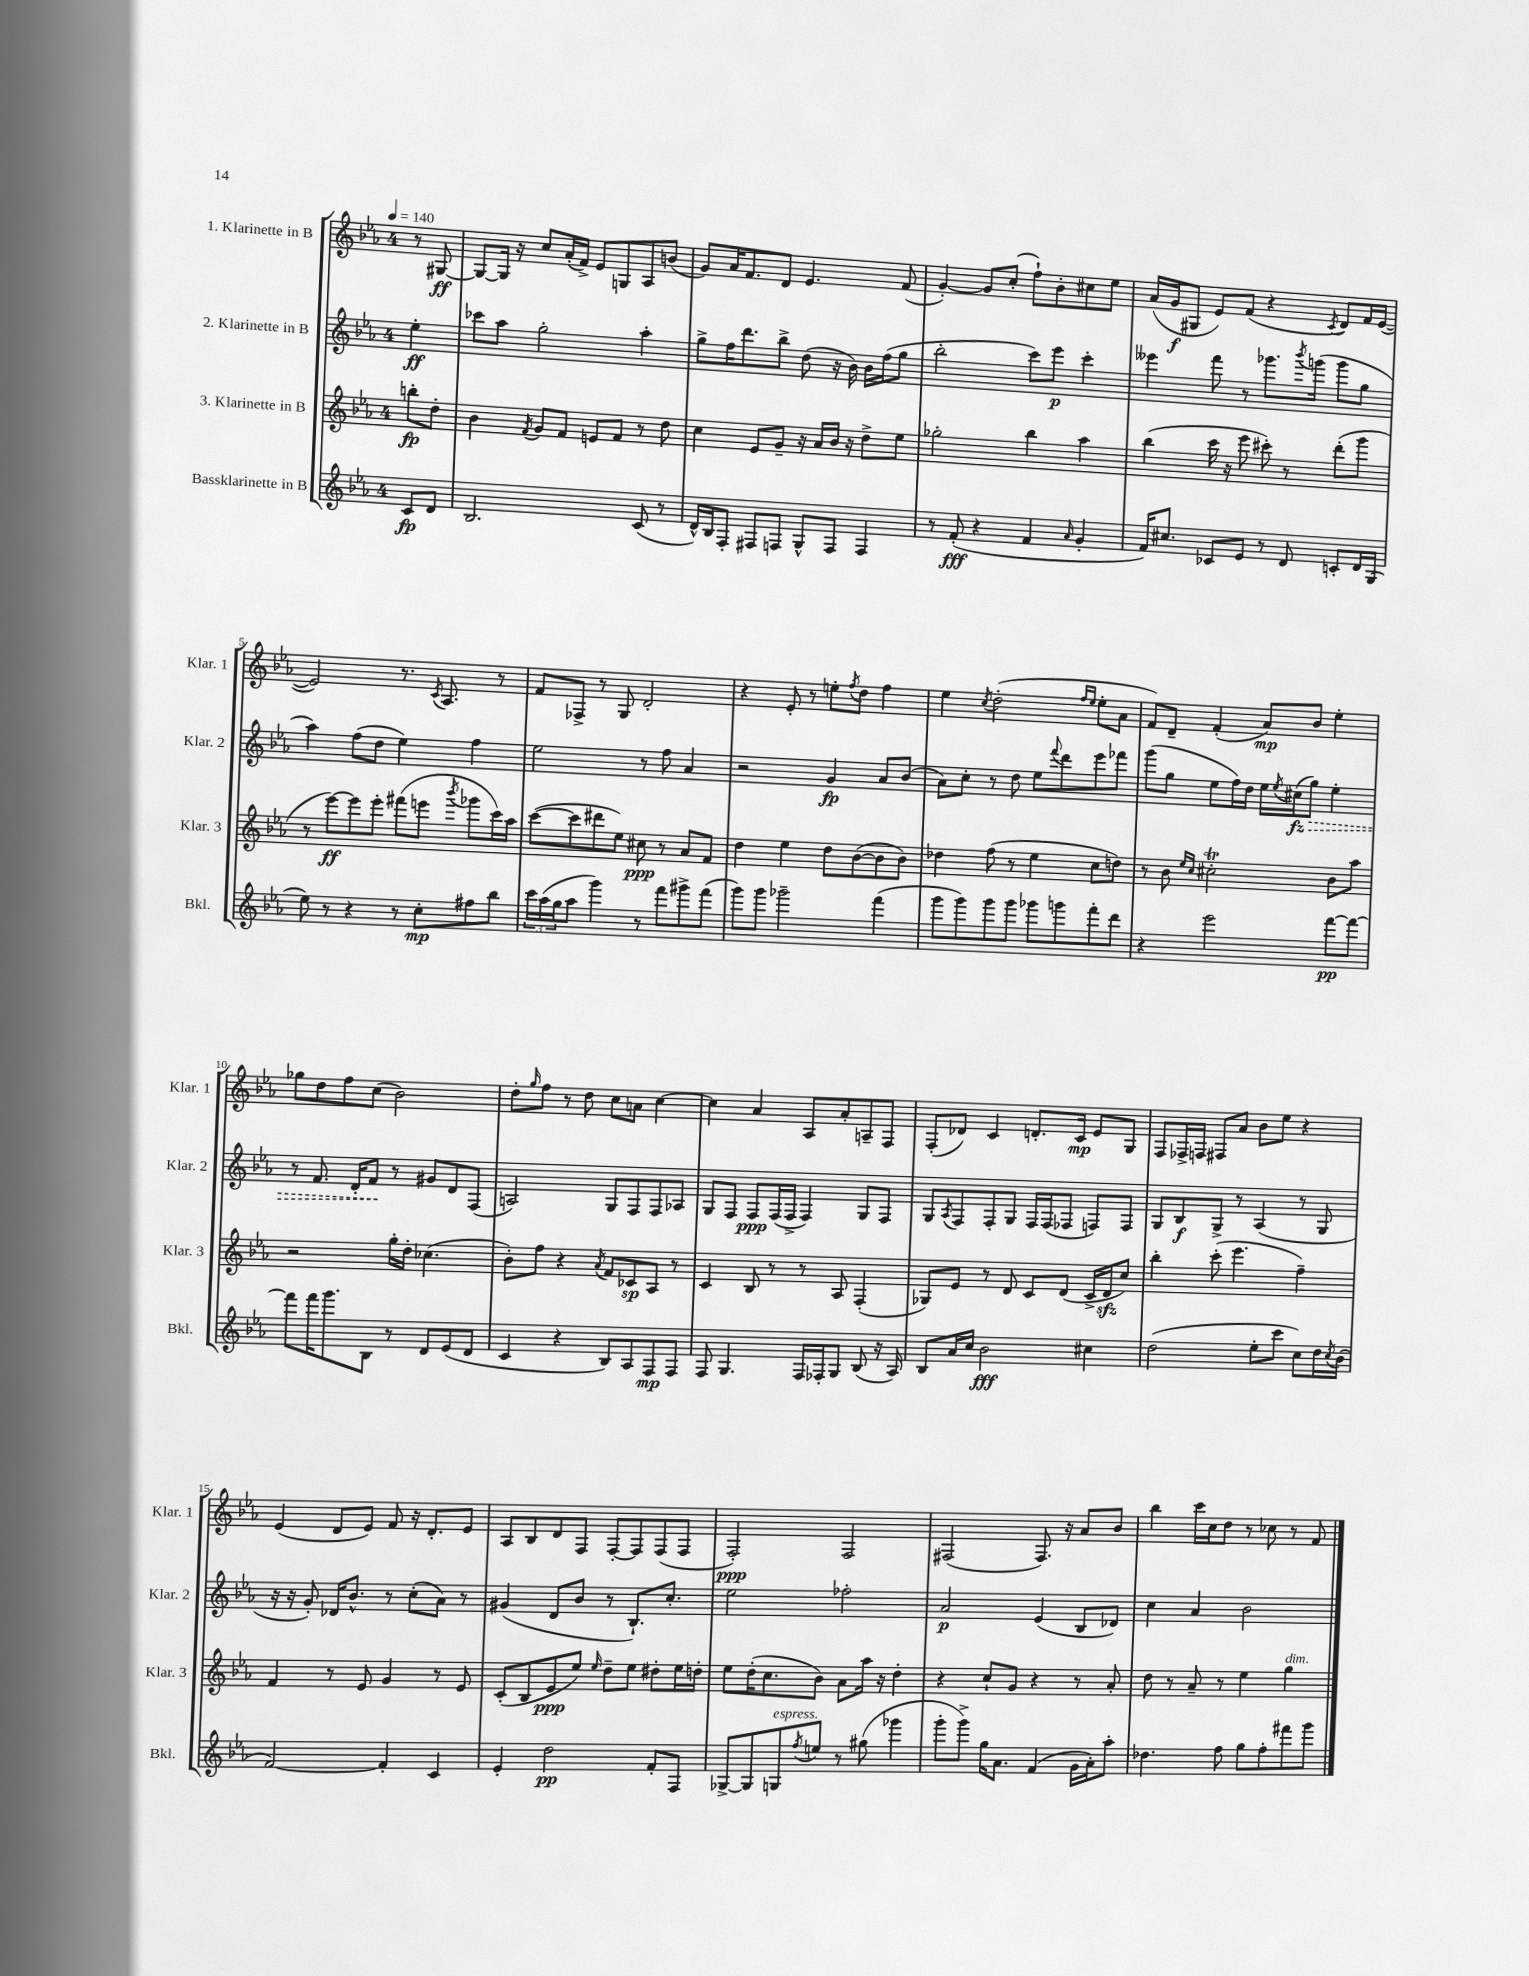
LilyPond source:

<<
\new StaffGroup <<
\new Staff = "s0" \with { instrumentName = "1. Klarinette in B" shortInstrumentName = "Klar. 1" } {
    \clef treble \key ees \major \once \override Staff.TimeSignature.style = #'single-digit \time 4/4 \partial 4 \tempo 4 = 140
    r8 gis8~\ff |
    gis8~ gis16 r16 c''8 aes'16-.( f'16->) ees'8 g8 aes8 b'8( |
    g'8) aes'16 f'8. d'8 ees'4. f'8( |
    g'4~-.) g'8 c''8-.( f''8-!) bes'8-. cis''8 ees''8 |
    aes'16( g'16\f gis8 ees'8) f'8( r4 \acciaccatura { c'8 } d'8) f'16 ees'16~( |
    ees'2) r8. \acciaccatura { c'8 } aes8. r8 |
    f'8 fes8-> r8 g8 d'2-. |
    r4 ees'8-. r8 e''8-. \acciaccatura { f''8 } d''8 f''4 |
    ees''4 \acciaccatura { c''8 } d''2-.( \grace { f''16 ees''16 } ees''8-. aes'8 |
    f'8) d'8-- f'4-.( aes'8\mp) bes'8 ees''4-. |
    ges''8 d''8 f''8 c''8( bes'2) |
    d''8-. \grace { g''16 } f''8 r8 d''8 c''8 a'8 c''4~ |
    c''4 aes'4 aes8 aes'8-. a8-- f8 |
    f8-.( des'8) c'4 d'8.-. c'16\mp ees'8 g8 |
    f8 fes16-> f16 fis8 aes'8 bes'8 ees''8 r4 |
    ees'4( d'8 ees'8) f'8 r16 d'8.-. ees'8 |
    aes8 bes8 d'8 f8 f8~-. f8 f8( f8 |
    f2-.\ppp) f2 |
    fis2( fis8.) r16 aes'8 bes'8 |
    bes''4 c'''16 c''16 d''8 r8 ces''8 r8 f'8 \bar "|." |
}
\new Staff = "s1" \with { instrumentName = "2. Klarinette in B" shortInstrumentName = "Klar. 2" } {
    \clef treble \key ees \major \once \override Staff.TimeSignature.style = #'single-digit \time 4/4 \partial 4
    ees''4-.\ff |
    ces'''8 aes''8 g''2-. aes''4-. |
    g''8-> f''16 d'''8. bes''8-> d''8( r16 bes'16) bes'16 f''16( g''8 |
    bes''2-. c'''8) ees'''8\p c'''4-. |
    eeses'''4 f'''8 r8 ges'''8. \acciaccatura { bes'''8 } g'''16( g'''8 g''8 |
    aes''4) f''8( d''8 ees''4) f''4 |
    ees''2 r8 f''8 aes'4 |
    r2 g'4\fp aes'8 bes'8( |
    aes'8) c''8-. r8 d''8 ees''8 \appoggiatura { f'''8 } d'''8 ees'''8 fes'''8 |
    g'''8( g''8 ees''8 f''16) d''16 ees''16 \acciaccatura { ees''8 } cis''16\fz( \once \override Hairpin.style = #'dashed-line g''8\>) ees''4-. |
    r8 f'8. d'16-. f'8\! r8 gis'8 d'8 f8( |
    a2) g8 f8 f8 aes8 |
    g8 f8 f8\ppp f16( f16-> f4) g8 f8 |
    g8 \acciaccatura { aes8 } f8 f8-. g8 f16 f16( fes8 f8) f8 |
    g8 bes8\f g8-> r8 aes4( r8 g8 |
    r16 r16 g'8-.) des'16 bes'8.-^ r8 c''8-.( aes'8) r8 |
    gis'4( d'8 bes'8 r8 bes8.-!) c''8.-. |
    ees''2 fes''2-. |
    aes'2\p ees'4( bes8 des'8) |
    c''4 aes'4 bes'2 \bar "|." |
}
\new Staff = "s2" \with { instrumentName = "3. Klarinette in B" shortInstrumentName = "Klar. 3" } {
    \clef treble \key ees \major \once \override Staff.TimeSignature.style = #'single-digit \time 4/4 \partial 4
    b''8-.\fp d''8-. |
    bes'4 \acciaccatura { f'8 } g'8 f'8 e'8 f'8 r8 d''8 |
    c''4 ees'8 g'8-- r16 aes'16 bes'16 r16 d''8-> ees''8 |
    ges''2-. bes''4 aes''4 |
    bes''4( c'''16 r16 ees'''8 cis'''8-.) r8 d'''8-.( g'''8 |
    r8 ees'''8~\ff) ees'''8 ees'''8-. fis'''8( e'''8 \acciaccatura { bes'''8 } ges'''8 c'''16) aes''16 |
    c'''8~( c'''8 dis'''8 ees''8) cis''8\ppp r8 aes'8 f'8 |
    d''4 ees''4 d''8 bes'8~( bes'8 bes'8) |
    des''4 f''8( r8 ees''4 c''8 d''8) |
    r8 bes'8 \grace { ees''16 c''16 } cis''2-.\trill bes'8 aes''8 |
    r2 g''16-. d''16-. ces''4.( |
    bes'8-.) f''8 r4 \acciaccatura { aes'8 } f'8 ces'8\sp aes8 r8 |
    c'4 bes8 r8 r8 aes8 f4-.( |
    ges8) ees'8 r8 d'8 c'8 d'8( c'16-> d'16\sfz c''8) |
    bes''4-. c'''8-.( ees'''4. f''4--) |
    f'4 r8 ees'8 g'4 r8 ees'8 |
    c'8-.( bes8 ees'8\ppp ees''8) \grace { ees''16 } d''8-- ees''8 dis''8-. ees''16 d''16-. |
    ees''8 d''16-.( c''8. bes'8) aes'8 aes''16 r16 d''4-. |
    r4 c''8-! g'8 r4 r8 aes'8-. |
    d''8 r8 aes'8-- r8 ees''4 g''4^\markup { \italic "dim." } \bar "|." |
}
\new Staff = "s3" \with { instrumentName = "Bassklarinette in B" shortInstrumentName = "Bkl." } {
    \clef treble \key ees \major \once \override Staff.TimeSignature.style = #'single-digit \time 4/4 \partial 4
    c'8\fp d'8 |
    bes2. c'8( r8 |
    d'16-^) bes16 f8-. fis8 f8 g8-^ f8 f4 |
    r8 f'8-.\fff( r4 f'4 \grace { aes'16 } g'4-. |
    f'16) cis''8. ces'8 ees'8 r8 d'8 c'8-. d'16 g16( |
    ees''8) r8 r4 r8 c''8-.\mp fis''8 bes''8 |
    \tuplet 3/2 { c'''16 aes''16( g''16 } aes''8 g'''4) r8 f'''8 gis'''8-> f'''8( |
    g'''8) g'''8 ges'''2-- f'''4( |
    g'''8 g'''8) g'''8 g'''8 ges'''8 g'''8 f'''8-. d'''8 |
    r4 ees'''2 f'''8~\pp f'''8~ |
    f'''8 f'''16 g'''8. bes8 r8 d'8 ees'8( d'8 |
    c'4 r4 bes8) aes8 f8\mp f8 |
    f8 g4. f16 fes16-. g8 bes8( r16 aes16) |
    bes8 aes'16 c''16 bes'2\fff cis''4 |
    d''2( ees''8-. c'''8 c''8) d''16 \acciaccatura { c''8 } bes'16( |
    f'2~) f'4-. c'4 |
    ees'4-. d''2\pp f'8-. f8 |
    ges8~-> ges8 g8^\markup { \italic "espress." } \acciaccatura { f''8 } e''8 r8 gis''8( ges'''4 |
    g'''8-. g'''8->) g''16 aes'8. f'4( g'16 aes'16-.) aes''8-. |
    des''4. f''8 g''8 f''8-. fis'''8 g'''8 \bar "|." |
}
>>
>>
